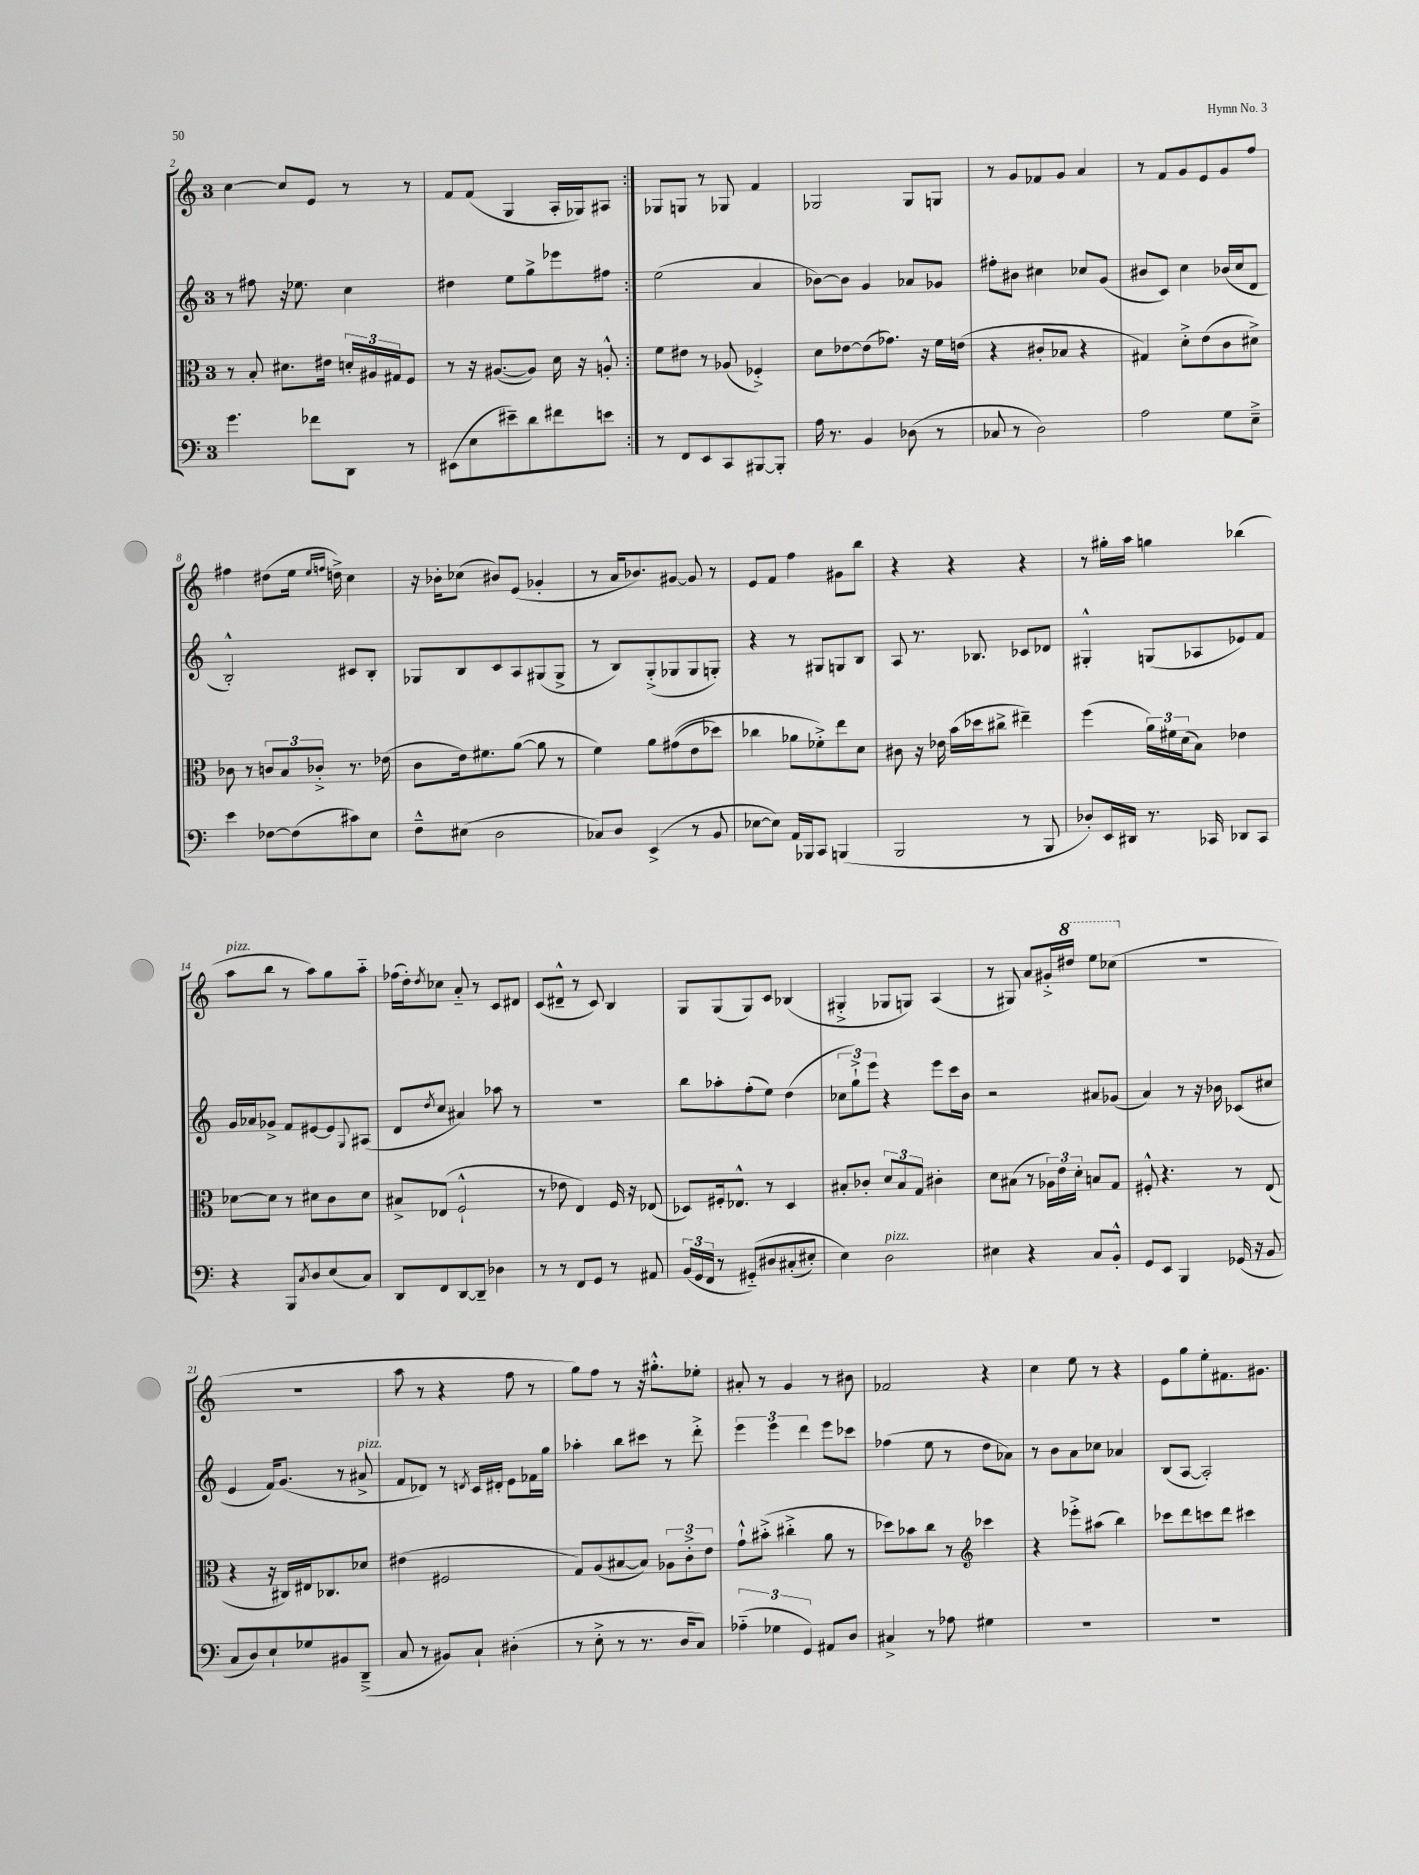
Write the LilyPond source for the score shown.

<<
\new StaffGroup <<
\new Staff = "s0" {
    \clef treble \key c \major \once \override Staff.TimeSignature.style = #'single-digit \time 3/4
    \repeat volta 2 { c''4~ c''8 e'8 r8 r8 |
    f'8 f'8( g4 a16-. ges16) ais8 | }
    ges8 g8 r8 ges8 f'4 |
    ges2 ges8 g8 |
    r8 g'8 fes'8 g'8 a'4 |
    r8 f'8 g'8 e'8 g'8 f''8 |
    fis''4 dis''8( e''16 \grace { e''16 f''16 } d''16->) c''4 |
    r16 bes'16-. ces''8( bis'8) e'8( ges'4-. |
    r8 a'16 bes'8.) gis'8~ gis'8 r8 |
    e'8 f'8 f''4 gis'8 b''8 |
    r4 r4 r4 |
    r8 gis''16-. a''16 g''4 bes''4( |
    a''8^\markup { \italic "pizz." } b''8 r8 a''8) g''8 a''8-_ |
    fes''16( d''16-.) \acciaccatura { d''8 } ces''8 a'8-_ r8 c'8 dis'8 |
    c'8( dis'8---^ r8 c'8) b4 |
    g8 g8( g8) c'8 bes4( |
    gis4-.-> ges8 g8) a4( |
    r8 gis8) a'8 gis'16-.-> \ottava #1 dis'''16 e'''8 ces'''8( \ottava #0 |
    R2. |
    R2. |
    a''8 r8 r4 f''8 r8 |
    g''8) f''8 r8 r16 gis''8.-.-^ ees''8-. |
    ais'8-. r8 g'4 r8 bis'8 |
    fes'2 r4 |
    c''4 e''8 r8 r4 |
    e'8 g''8 e''8-. fis'8. gis'8. \bar "|." |
}
\new Staff = "s1" {
    \clef treble \key c \major \once \override Staff.TimeSignature.style = #'single-digit \time 3/4
    \repeat volta 2 { r8 fis''8 r16 ees''8. c''4 |
    dis''4 e''8 g''8-> ees'''8 fis''8 | }
    e''2( a'4 |
    bes'8~) bes'8 g'4 aes'8 ges'8 |
    fis''8-. bis'8 cis''4 ces''8 g'8( |
    bis'8 c'8) c''4 bes'16( c''16 d'8 |
    b2-.-^) cis'8 b8-. |
    ges8 b8 c'8 a8 gis8( gis8-> |
    r8 b8) g8-.->( ges8 ges8 g8-.) |
    r4 r8 gis8 g8 b8 |
    a8 r8. bes8. ces'8 des'8 |
    gis4-.-^ g8( aes8 ees'8) f'8 |
    g'16 aes'16 ges'8-> f'8 eis'8~ eis'8 \appoggiatura { g8 } ais8( |
    d'8 \acciaccatura { d''8 } c''8 ais'4) aes''8 r8 |
    R2. |
    b''8 aes''8-. f''8-.( e''8) d''4( |
    \tuplet 3/2 { ces''8 g''8-!->) e'''8 } r4 e'''8 c'''16 b'16 |
    r2 ais'8 ges'8( |
    a'4) r8 r16 bes'16 ces'8( cis''8 |
    e'4 f'16) g'8.( r8 ais'8->^\markup { \italic "pizz." } |
    f'8 des'8) r8 \acciaccatura { d'8 } c'16 dis'16-. e'8 fes'16 g''16 |
    aes''4-. b''8 cis'''8 r8 d'''8-.-> |
    \tuplet 3/2 { e'''4 e'''4 d'''4 } e'''8 ces'''8 |
    fes''4( e''8 r8 d''8 aes'8) |
    r8 b'8 a'8 ces''8 aes'4 |
    b8( a8~ a2-.) \bar "|." |
}
\new Staff = "s2" {
    \clef alto \key c \major \once \override Staff.TimeSignature.style = #'single-digit \time 3/4
    \repeat volta 2 { r8 b8-. dis'8. eis'16 \tuplet 3/2 { d'16-. ais16 gis16 } f8 |
    r8 r16 ais8.~( ais8) d'16 r16 a8-.-^ | }
    f'8 eis'8 r8 aes8( fes4-.->) |
    d'8 ees'8~ ees'8( ges'8.) r16 f'16 e'16( |
    r4 cis'8-. bes8 r4 |
    gis4) d'8-.-> e'8( c'8 dis'8->) |
    ces'8 r8 \tuplet 3/2 { c'8 b8 ces'8-.-> } r8. ees'16( |
    c'8 e'16) fis'8. a'8~( a'8 r8 |
    f'4) a'8 gis'8(\( e'8 des''8) |
    ces''4 aes'8 fes'8-.->\) e''8 d'8 |
    cis'8 r16 ees'16 b'16( des''16 cis''8-> eis''4--) |
    f''4( \tuplet 3/2 { a'16) fis'16 d'16( } b8) ees'4 |
    des'8~ des'8 r8 dis'8 c'8 dis'8 |
    bis8-> ees8( f2-!-^ |
    r8 ees'8 e4) f16 r16 ees8( |
    des8) fis16-. ees8.-^ r8 des4 |
    bis8-. ces'8-. \tuplet 3/2 { d'8 bis8 g8 } cis'4-. |
    d'8 bis8( r8 \tuplet 3/2 { aes16) e'16 d'16-. } b8 g8 |
    fis8-.-^ r4. r8 e8( |
    r4 r16 cis16) eis16 ces8. des'8 |
    eis'4( fis2 |
    g8) a8( bis8~ bis8) \tuplet 3/2 { aes8 c'8-.-> e'8 } |
    g'8-!-^ bis'8-.->( cis''4-.-> a'8 r8 |
    des''8) bes'8 c''8 r8 \clef treble ces'''4 |
    r4 ees'''8-.-> ais''8( b''4) |
    ces'''8 d'''8 c'''8 d'''8 cis'''4 \bar "|." |
}
\new Staff = "s3" {
    \clef bass \key c \major \once \override Staff.TimeSignature.style = #'single-digit \time 3/4
    \repeat volta 2 { g'4. fes'8 d,8 r8 |
    eis,8( e8 eis'8--) d'8 fis'8 e'8 | }
    r8 f,8 e,8 c,8 bis,,8~ bis,,8-. |
    a16 r8. b,4 des8( r8 |
    ces8 r8 d2) |
    a2 g8 e8---> |
    e'4 fes8~ fes8( cis'8) e8 |
    f8---^ eis8( d2 |
    ces8) d8 e,4->( r8 b,8 |
    ees8~ ees8) a,16 bes,,16 c,8 b,,4( |
    b,,2 r8 b,,8 |
    des8-.) e,16 dis,16 r8. ces,16 des,8 ces,8 |
    r4 b,,8 \acciaccatura { c8 } d8 e8( c8) |
    d,8 f,8 d,8~ d,8-- des4 |
    r8 r8 f,8 g,8 r8 ais,8 |
    \tuplet 3/2 { b,16( g,16 f,16 } r8 gis,8-_)\( dis8 cis8-.( eis8-.) |
    e4\) d2^\markup { \italic "pizz." } |
    eis4 r4 c8 b,8-.-^ |
    g,8 e,8 b,,4 ges,16( r16 b,8 |
    c8 d8) e8-! ges8 bis,8 d,8--->( |
    c8 r8 bis,8) c8-! dis4-.( |
    r8 e8-.-> r8 r8. d16 c8) |
    \tuplet 3/2 { aes4-_( ges4 g,4) } ais,8 d8 |
    cis4-> r8 aes8 gis4 |
    R2. |
    R2. \bar "|." |
}
>>
>>
\layout { \context { \Score currentBarNumber = #2 } }
